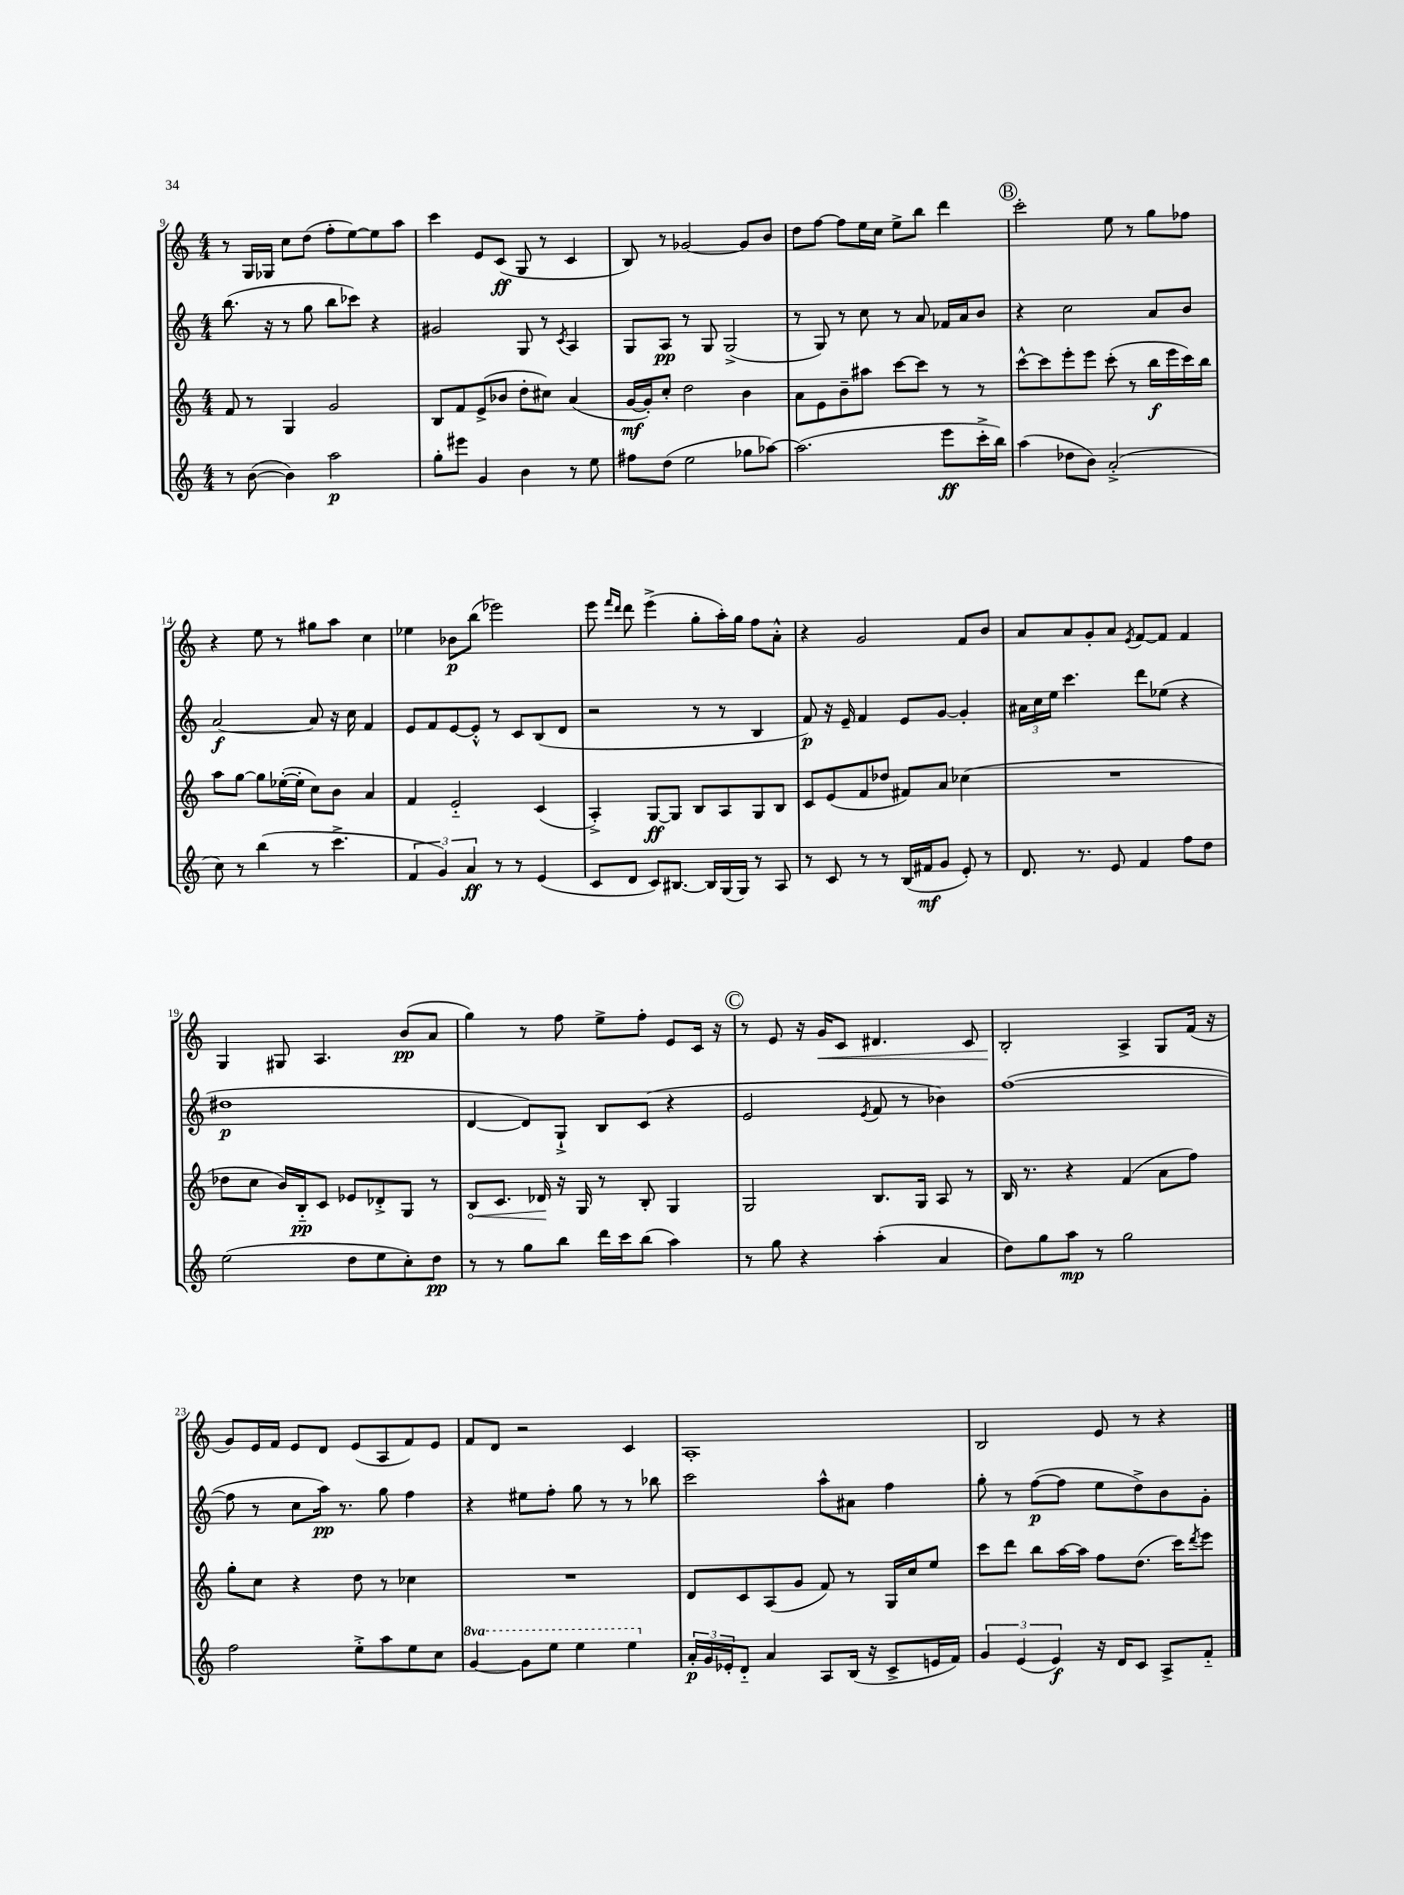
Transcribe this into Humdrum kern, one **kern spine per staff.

**kern	**dynam	**kern	**dynam	**kern	**dynam	**kern	**dynam
*part4	*part4	*part3	*part3	*part2	*part2	*part1	*part1
*staff4	*staff4	*staff3	*staff3	*staff2	*staff2	*staff1	*staff1
*clefG2	*	*clefG2	*	*clefG2	*	*clefG2	*
*k[]	*	*k[]	*	*k[]	*	*k[]	*
*M4/4	*	*M4/4	*	*M4/4	*	*M4/4	*
=9	=9	=9	=9	=9	=9	=9	=9
8r	.	8f/	.	(8.bb\	.	8r	.
([8b\	.	8r	.	.	.	16G/LL	.
.	.	.	.	16r	.	16G-X/JJ	.
4b\])	.	4G/	.	8r	.	8cc\L	.
.	.	.	.	8gg\	.	(8dd\J	.
2aa\	p	2g/	.	8bb\L	.	8ff'\L	.
.	.	.	.	8ccc-X\J)	.	[8ee\)	.
.	.	.	.	4r	.	8ee\]	.
.	.	.	.	.	.	8aa\J	.
=10	=10	=10	=10	=10	=10	=10	=10
8gg'\L	.	8B/L	.	2g#X/	.	4ccc\	.
8eee#X\J	.	8f/	.	.	.	.	.
4g/	.	(8e^/	.	.	.	8e/L	.
.	.	8b-X/J	.	.	.	(8c/J	ff
4b\	.	8dd'\L	.	8G/	.	8G/	.
.	.	8cc#X\J)	.	8r	.	8r	.
.	.	.	.	8qc/	.	.	.
8r	.	(4a/	.	4A/	.	4c/	.
8ee\	.	.	.	.	.	.	.
=11	=11	=11	=11	=11	=11	=11	=11
8ff#X\L	.	[16g/LL	mf	8G/L	.	8B/)	.
.	.	16g'/J])	.	.	.	.	.
(8dd\J	.	8cc'/J	.	8A/J	pp	8r	.
2ee\	.	2dd\	.	8r	.	[2g-X/	.
.	.	.	.	8G/	.	.	.
.	.	.	.	(2G^/	.	.	.
8gg-X\L	.	4b\	.	.	.	8g-/L]	.
[8aa-X\J)	.	.	.	.	.	8b/J	.
=12	=12	=12	=12	=12	=12	=12	=12
(2.aa-\]	.	8a\L	.	8r	.	8dd\L	.
.	.	8e\	.	8G/)	.	[8ff\J	.
.	.	8b~\	.	8r	.	8ff\L]	.
.	.	8aa#X\J	.	8cc\	.	16ee\L	.
.	.	.	.	.	.	16cc\JJ	.
.	.	[8ccc\L	.	8r	.	8ee^\L	.
.	.	8ccc\J]	.	8a/	.	8bb\J	.
8eee\L	ff	8r	.	16f-X/LL	.	4ddd\	.
.	.	.	.	16a/J	.	.	.
16ccc'^\L	.	8r	.	8b/J	.	.	.
16bb\JJ)	.	.	.	.	.	.	.
!!LO:REH:place=s1:t=B
=13	=13	=13	=13	=13	=13	=13	=13
(4aa\	.	[8ccc^^\L	.	4r	.	2ccc'\	.
.	.	8ccc\]	.	.	.	.	.
8dd-X\L	.	8eee'\	.	2cc\	.	.	.
8b\J)	.	8eee\J	.	.	.	.	.
(2a'^/	.	(8ccc'\	.	.	.	8ee\	.
.	.	8r	.	.	.	8r	.
.	.	16bb\LL	f	8a/L	.	8gg\L	.
.	.	16eee\	.	.	.	.	.
.	.	16ccc\)	.	8b/J	.	8ff-X\J	.
.	.	16bb\JJ	.	.	.	.	.
!!LO:LB:g=z
=14	=14	=14	=14	=14	=14	=14	=14
8cc\)	.	8aa\L	.	[2a/	f	4r	.
8r	.	[8gg\J	.	.	.	.	.
(4bb\	.	8gg\L]	.	.	.	8ee\	.
.	.	([16ee-X'\L	.	.	.	8r	.
.	.	16ee-'\JJ]	.	.	.	.	.
8r	.	8cc\L)	.	8a/]	.	8gg#X\L	.
4.ccc^\	.	8b\J	.	16r	.	8aa\J	.
.	.	.	.	16cc\	.	.	.
.	.	4a/	.	4f/	.	4cc\	.
=15	=15	=15	=15	=15	=15	=15	=15
6f/	.	4f/	.	8e/L	.	4ee-X\	.
.	.	.	.	8f/	.	.	.
6g/)	.	.	.	.	.	.	.
.	.	2e/	.	[8e/	.	8b-X\L	p
6a/	ff	.	.	.	.	.	.
.	.	.	.	8e'^^/J]	.	(8bb\J	.
8r	.	.	.	8r	.	2eee-X\)	.
8r	.	.	.	8c/L	.	.	.
(4e/	.	(4c/	.	(8B/	.	.	.
.	.	.	.	8d/J	.	.	.
=16	=16	=16	=16	=16	=16	=16	=16
8c/L	.	4A'^/)	.	2r	.	8eee\	.
.	.	.	.	.	.	16qqfff/LL	.
.	.	.	.	.	.	16qqddd/JJ	.
8d/J	.	.	.	.	.	8ddd\	.
8c/L)	.	[8G/L	ff	.	.	(4eee^\	.
[8.B#X/J	.	8G/J]	.	.	.	.	.
.	.	8B/L	.	8r	.	8gg'\L	.
16B#/LL]	.	.	.	.	.	.	.
(16G/	.	8A/	.	8r	.	16aa'\L)	.
16G/JJ)	.	.	.	.	.	16gg\JJ	.
8r	.	8G/	.	4B/	.	8ff\L	.
8A/	.	8B/J	.	.	.	8a'^^\J	.
=17	=17	=17	=17	=17	=17	=17	=17
8r	.	8c/L	.	8f/)	p	4r	.
8c/	.	(8e/	.	16r	.	.	.
.	.	.	.	16e~/	.	.	.
8r	.	8f/	.	4f/	.	2g/	.
8r	.	8dd-X/J	.	.	.	.	.
(16B/LL	.	8f#X/L)	.	8e/L	.	.	.
16f#X/J	mf	.	.	.	.	.	.
8g/J	.	8a/J	.	[8g/J	.	.	.
8e'/)	.	(4cc-X\	.	4g'/]	.	8f/L	.
8r	.	.	.	.	.	8b/J	.
=18	=18	=18	=18	=18	=18	=18	=18
8.d/	.	1r	.	24a#X\LL	.	8a/L	.
.	.	.	.	24cc\	.	.	.
.	.	.	.	24ee\JJ	.	.	.
.	.	.	.	4.ccc\	.	8a/	.
8.r	.	.	.	.	.	.	.
.	.	.	.	.	.	8g'/	.
8e/	.	.	.	.	.	8a/J	.
.	.	.	.	.	.	8qe/	.
4f/	.	.	.	8ddd\L	.	[8f/L	.
.	.	.	.	(8ee-X\J	.	8f/J]	.
8ff\L	.	.	.	4r	.	4f/	.
8dd\J	.	.	.	.	.	.	.
!!LO:LB:g=z
=19	=19	=19	=19	=19	=19	=19	=19
(2ee\	.	8dd-X\L	.	1dd#X	p	4G/	.
.	.	8cc\J	.	.	.	.	.
.	.	16b/LL)	.	.	.	8G#X/	.
.	.	16B/J	pp	.	.	.	.
.	.	8c/J	.	.	.	4.A/	.
8dd\L	.	8e-X/L	.	.	.	.	.
8ee\	.	8d-X'^/	.	.	.	.	.
8cc'\)	.	8G/J	.	.	.	(8b/L	pp
8dd\J	pp	8r	.	.	.	8a/J	.
=20	=20	=20	=20	=20	=20	=20	=20
!	!	!	!LO:HP:b	!	!	!	!
8r	.	8B/L	<	[4d/	.	4gg\)	.
8r	.	8.c/J	.	.	.	.	.
8gg\L	.	.	.	8d/L])	.	8r	.
.	.	16d-X/	.	.	.	.	.
8bb\J	.	16r	[	8G`^/J	.	8ff\	.
.	.	16G/	.	.	.	.	.
16ddd\LL	.	8r	.	8B/L	.	8ee^\L	.
16ccc\J	.	.	.	.	.	.	.
(8bb\J	.	8B'/	.	(8c/J	.	8ff'\J	.
4aa\)	.	4G/	.	4r	.	8e/L	.
.	.	.	.	.	.	16c/Jk	.
.	.	.	.	.	.	16r	.
!!LO:REH:place=s1:t=C
=21	=21	=21	=21	=21	=21	=21	=21
8r	.	2G/	.	2e/	.	8r	.
8gg\	.	.	.	.	.	8e/	.
4r	.	.	.	.	.	16r	.
!	!	!	!	!	!	!	!LO:HP:b
.	.	.	.	.	.	16g/KL	<
.	.	.	.	.	.	8c/J	.
.	.	.	.	8qe/	.	.	.
(4aa'\	.	8.B/L	.	8f/	.	4.d#X/	.
.	.	.	.	8r	.	.	.
.	.	16G/Jk	.	.	.	.	.
4a/	.	8A/	.	4b-X\)	.	.	.
.	.	8r	.	.	.	8c/	.
=22	=22	=22	=22	=22	=22	=22	=22
8dd\L)	.	16B/	.	([1ff	.	2B'/	.
.	.	8.r	.	.	.	.	.
8gg\	.	.	.	.	.	.	.
8aa\J	mp	4r	.	.	.	.	.
8r	.	.	.	.	.	.	.
2gg\	.	(4f/	.	.	.	4A^/	[
.	.	8a\L	.	.	.	8G/L	.
.	.	8ff\J)	.	.	.	(16f/Jk	.
.	.	.	.	.	.	16r	.
!!LO:LB:g=z
=23	=23	=23	=23	=23	=23	=23	=23
2ff\	.	8gg'\L	.	8ff\]	.	8g/L)	.
.	.	8cc\J	.	8r	.	16e/L	.
.	.	.	.	.	.	16f/JJ	.
.	.	4r	.	8cc\L	.	8e/L	.
.	.	.	.	16aa\Jk)	pp	8d/J	.
.	.	.	.	8.r	.	.	.
8ee'^\L	.	8dd\	.	.	.	(8e/L	.
8aa\	.	8r	.	8gg\	.	8A/	.
8ee\	.	4cc-X\	.	4ff\	.	8f/)	.
8cc\J	.	.	.	.	.	8e/J	.
=24	=24	=24	=24	=24	=24	=24	=24
*8va	*	*	*	*	*	*	*
[4gg/	.	1r	.	4r	.	8f/L	.
.	.	.	.	.	.	8d/J	.
8gg\L]	.	.	.	8ee#X\L	.	2r	.
8eee\J	.	.	.	8ff'\J	.	.	.
4eee\	.	.	.	8gg\	.	.	.
.	.	.	.	8r	.	.	.
4eee\	.	.	.	8r	.	4c/	.
.	.	.	.	8bb-X\	.	.	.
=25	=25	=25	=25	=25	=25	=25	=25
*X8va	*	*	*	*	*	*	*
24a'/LL	p	8d/L	.	2ccc\	.	1A'	.
24g/	.	.	.	.	.	.	.
24e-X'/J	.	.	.	.	.	.	.
8d/J	.	8c/	.	.	.	.	.
4a/	.	(8A/	.	.	.	.	.
.	.	8g/J	.	.	.	.	.
8A/L	.	8f/)	.	8aa^^\L	.	.	.
(16B/Jk	.	8r	.	8a#X\J	.	.	.
16r	.	.	.	.	.	.	.
8c^/L	.	16G/LL	.	4ff\	.	.	.
.	.	16cc/J	.	.	.	.	.
16en/L	.	8ee/J	.	.	.	.	.
16f/JJ)	.	.	.	.	.	.	.
=26	=26	=26	=26	=26	=26	=26	=26
6g/	.	8ccc\L	.	8gg'\	.	2B/	.
.	.	8ddd\J	.	8r	.	.	.
(6e/	.	.	.	.	.	.	.
.	.	8bb\L	.	([8ff\L	p	.	.
6e/)	f	.	.	.	.	.	.
.	.	[16aa\L	.	8ff\J]	.	.	.
.	.	16aa\JJ]	.	.	.	.	.
16r	.	8ff\L	.	8ee\L	.	8e/	.
16d/KL	.	.	.	.	.	.	.
8c/J	.	(8.dd\J	.	8dd^\)	.	8r	.
8A^/L	.	.	.	8b\	.	4r	.
.	.	16ccc\KL)	.	.	.	.	.
.	.	8qddd/	.	.	.	.	.
8f/J	.	8eee\J	.	8g'\J	.	.	.
==	==	==	==	==	==	==	==
*-	*-	*-	*-	*-	*-	*-	*-
